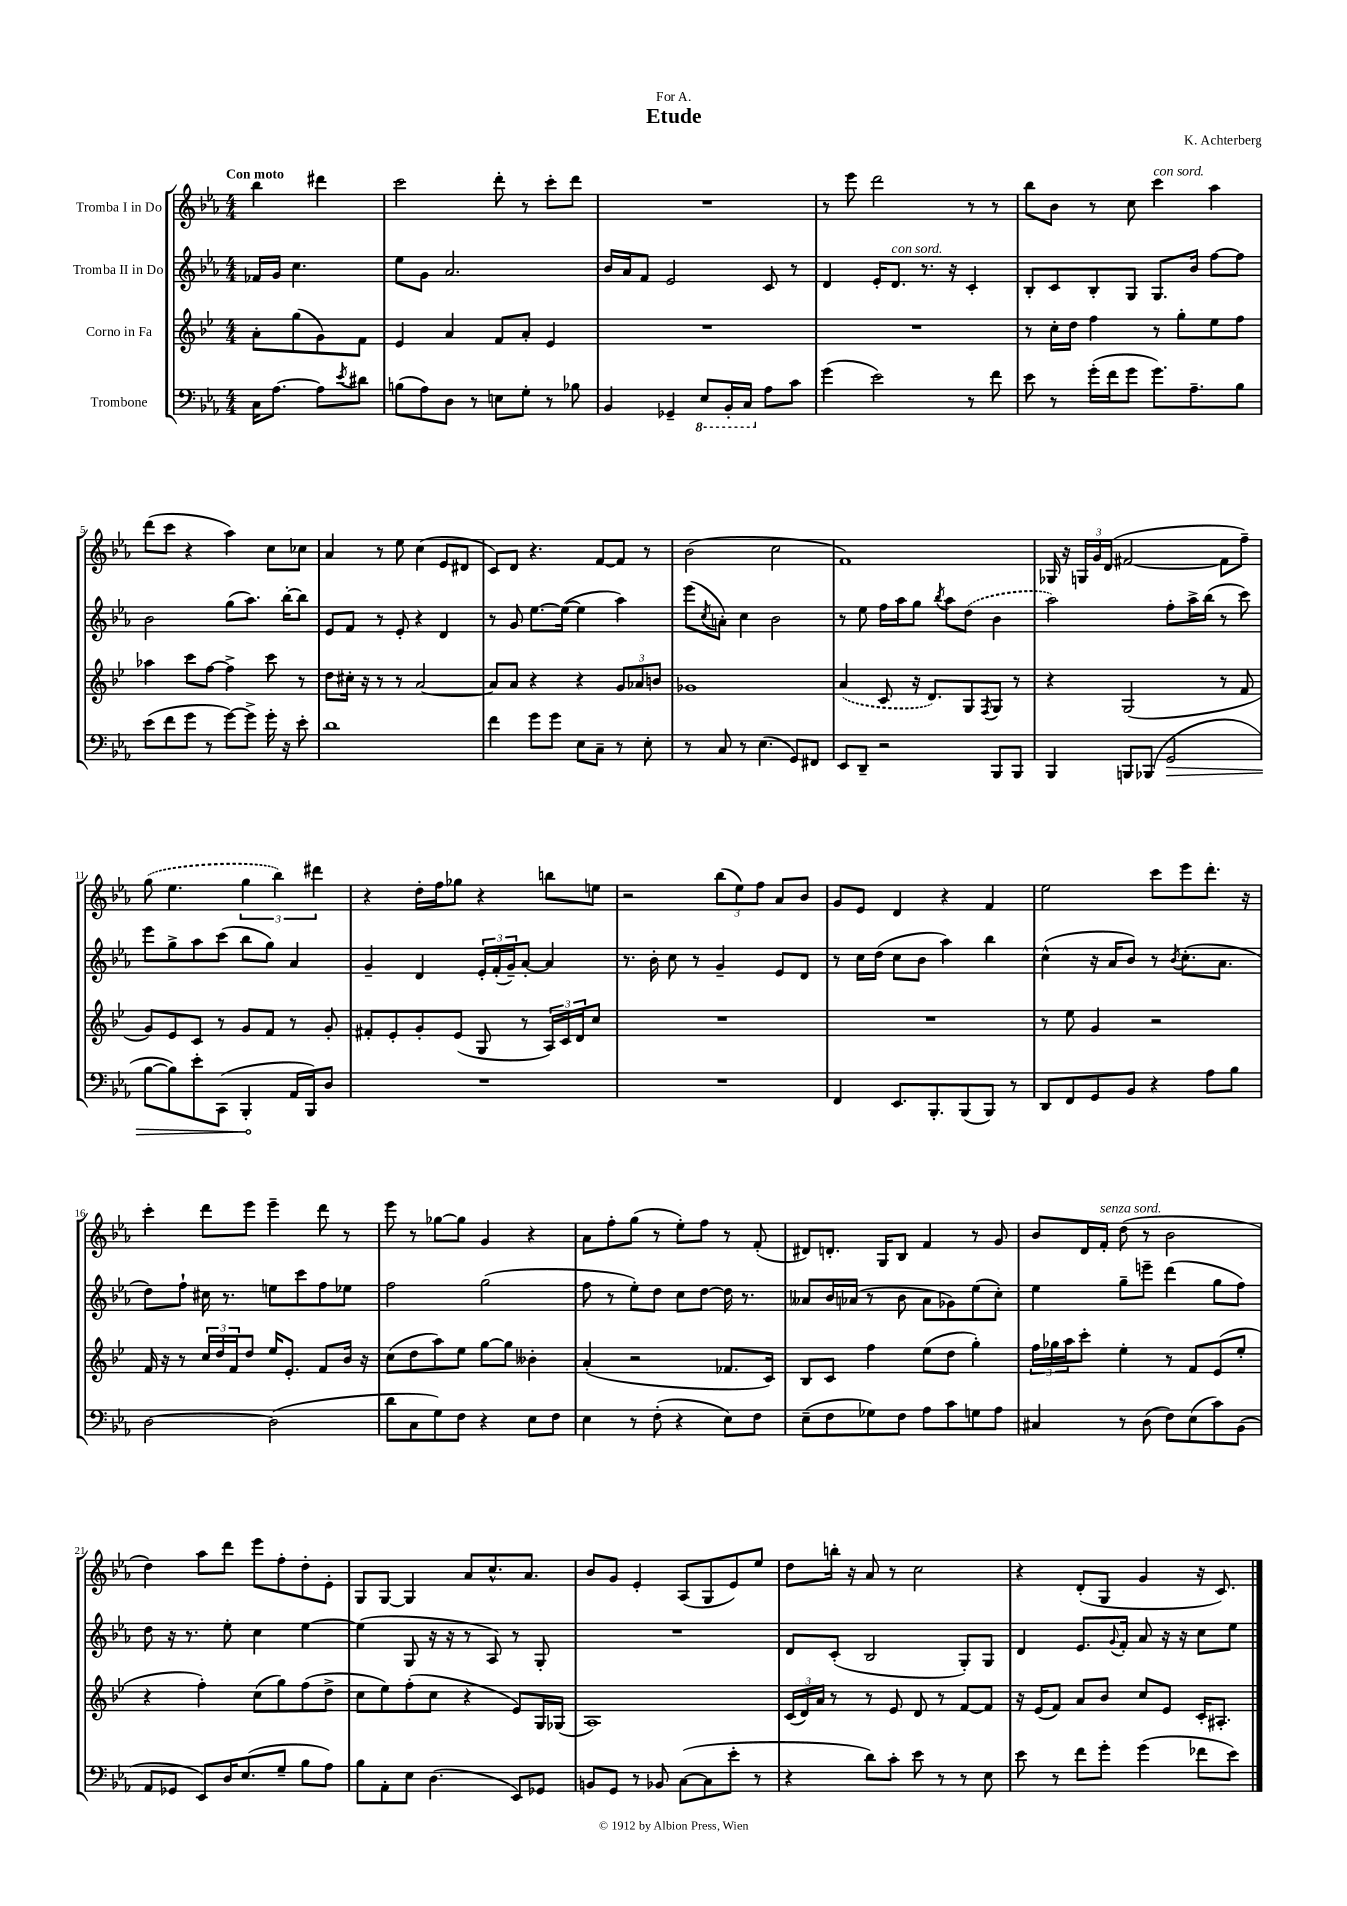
\header { title = "Etude" composer = "K. Achterberg" dedication = "For A." }
<<
\new StaffGroup <<
\new Staff = "s0" \with { instrumentName = "Tromba I in Do" } {
    \clef treble \key ees \major \numericTimeSignature \time 4/4 \partial 2 \tempo "Con moto"
    bes''4 dis'''4 |
    c'''2 d'''8-. r8 c'''8-. d'''8 |
    R1 |
    r8 ees'''8 d'''2 r8 r8 |
    bes''8 bes'8 r8 c''8 c'''4^\markup { \italic "con sord." } aes''4 |
    d'''8( c'''8 r4 aes''4) c''8 ces''8 |
    aes'4 r8 ees''8 c''4( ees'8 dis'8 |
    c'8) d'8 r4. f'8~ f'8 r8 |
    bes'2( c''2 |
    f'1) |
    ges16 r16 \tuplet 3/2 { g16 g'16 d'16( } fis'2~ fis'8 f''8--) |
    \once \slurDashed g''8( ees''4. \tuplet 3/2 { g''4 bes''4) dis'''4 } |
    r4 d''16-. f''16 ges''8 r4 b''8 e''8 |
    r2 \tuplet 3/2 { bes''8( ees''8) f''8 } aes'8 bes'8 |
    g'8 ees'8 d'4 r4 f'4 |
    ees''2 c'''8 ees'''8 d'''8.-. r16 |
    c'''4-. d'''8 ees'''8 ees'''4-- d'''8 r8 |
    ees'''8 r8 ges''8~ ges''8 g'4 r4 |
    aes'8 f''8-. g''8( r8 ees''8-.) f''8 r8 f'8-.( |
    dis'8) d'8.-. g16 bes8 f'4 r8 g'8 |
    bes'8 d'16 f'16-.^\markup { \italic "senza sord." } d''8( r8 bes'2 |
    d''4) aes''8 d'''8 ees'''8 f''8-. d''8-. ees'8-. |
    g8 g8~ g4 aes'8 c''8.-^ aes'8. |
    bes'8 g'8 ees'4-. aes8( g8 ees'8) ees''8 |
    d''8 b''16-. r16 aes'8 r8 c''2 |
    r4 d'8-.( g8 g'4 r16 c'8.) \bar "|." |
}
\new Staff = "s1" \with { instrumentName = "Tromba II in Do" } {
    \clef treble \key ees \major \numericTimeSignature \time 4/4 \partial 2
    fes'16 g'16 c''4. |
    ees''8 g'8 aes'2. |
    bes'16 aes'16 f'8 ees'2 c'8 r8 |
    d'4 ees'16-. d'8.^\markup { \italic "con sord." } r8. r16 c'4-. |
    bes8-. c'8 bes8-. g8 g8. bes'16 f''8~ f''8 |
    bes'2 g''8( aes''8.) bes''16~-. bes''8 |
    ees'8 f'8 r8 ees'8-. r4 d'4 |
    r8 g'8 ees''8.~ ees''16~( ees''4 aes''4) |
    ees'''8( \acciaccatura { c''8 } a'8-.) c''4 bes'2 |
    r8 ees''8 f''16 aes''16 g''8 \acciaccatura { bes''8 } aes''8 \once \slurDashed d''8( bes'4 |
    aes''2) f''8-. aes''16-> bes''16( r8 c'''8) |
    ees'''8 g''8-> aes''8 c'''8( bes''8 g''8) aes'4 |
    g'4-- d'4 \tuplet 3/2 { ees'16-. f'16-.( g'16--) } aes'8~-. aes'4 |
    r8. bes'16-. c''8 r8 g'4-- ees'8 d'8 |
    r8 c''16 d''16( c''8 bes'8 aes''4) bes''4 |
    c''4-^( r16 aes'16 bes'8) r8 \acciaccatura { bes'8 } c''8.-.( aes'8. |
    d''8) f''8-! cis''16 r8. e''8 c'''8 f''8 ees''8 |
    f''2 g''2( |
    f''8 r8 ees''8-.) d''8 c''8 d''8~ d''16 r8. |
    aeses'8 bes'16 aes'16( r8 bes'8 aes'8 ges'8) ees''8( c''8-.) |
    ees''4 g''8-- e'''8-- d'''4( g''8 f''8) |
    d''8 r16 r8. ees''8-. c''4 ees''4~ |
    ees''4( g8 r16 r16 r8 aes8) r8 g8-. |
    R1 |
    d'8 c'8-.( bes2 g8-.) g8 |
    d'4 ees'8. \appoggiatura { g'8 } f'16-. aes'8 r16 r16 c''8 ees''8 \bar "|." |
}
\new Staff = "s2" \with { instrumentName = "Corno in Fa" } {
    \clef treble \key bes \major \numericTimeSignature \time 4/4 \partial 2
    a'8-. g''8( g'8) f'8 |
    ees'4 a'4 f'8 a'8-. ees'4 |
    R1 |
    R1 |
    r8 c''16-. d''16 f''4 r8 g''8-. ees''8 f''8 |
    aes''4 c'''8 f''8~ f''4-> c'''8 r8 |
    d''8 cis''16-. r16 r8 r8 a'2~ |
    a'8 a'8 r4 r4 \tuplet 3/2 { g'8 aes'8 b'8 } |
    ges'1 |
    \once \slurDashed a'4( c'8 r16 d'8.) g8 \acciaccatura { f8 } g8 r8 |
    r4 g2( r8 f'8 |
    g'8) ees'8 c'8 r8 g'8 f'8 r8 g'8-. |
    fis'8-. ees'8-. g'8-. ees'8( g8 r8 \tuplet 3/2 { a16) c'16 d'16 } c''8 |
    R1 |
    R1 |
    r8 ees''8 g'4 r2 |
    f'16 r16 r8 \tuplet 3/2 { c''16 d''16 f'16 } d''8 ees''16 ees'8.-. f'8 bes'16 r16 |
    c''8( d''8 a''8) ees''8 g''8~ g''8 beses'4-. |
    a'4-.( r2 fes'8. c'16) |
    bes8 c'8 f''4 ees''8( d''8 g''4-.) |
    \tuplet 3/2 { f''16 ges''16 a''16 } c'''8-. ees''4-. r8 f'8 ees'8( ees''8-. |
    r4 f''4-.) c''8( g''8) f''8( d''8-> |
    c''8 ees''8) f''8-.( c''8 r4 ees'8) g16 ges16( |
    a1) |
    \tuplet 3/2 { c'16( d'16) a'16 } r8 r8 ees'8 d'8 r8 f'8~ f'8 |
    r16 ees'16( f'8) a'8 bes'8 c''8 ees'8 c'16-. ais8.-. \bar "|." |
}
\new Staff = "s3" \with { instrumentName = "Trombone" } {
    \clef bass \key ees \major \numericTimeSignature \time 4/4 \partial 2
    c16 aes8.~ aes8 \acciaccatura { ees'8 } dis'8 |
    b8( aes8) d8 r8 e8 g8-. r8 bes8 |
    bes,4 ges,4-- \ottava #-1 ees,8 bes,,16-. c,16 \ottava #0 aes8 c'8 |
    g'4( ees'2) r8 f'8 |
    ees'8 r8 g'16-.( f'16 g'8 g'8.) aes8.-- bes8 |
    ees'8( f'8 g'8 r8 g'8~) g'8-> g'16-. r16 ees'8-. |
    d'1 |
    f'4 g'8 g'8 ees8 c8-- r8 ees8-. |
    r8 c8 r8 ees4.( g,8) fis,8 |
    ees,8 d,8-- r2 bes,,8 bes,,8 |
    bes,,4 b,,8 bes,,8( \once \override Hairpin.circled-tip = ##t g,2\> |
    bes8~ bes8) ees'8-. c,8( bes,,4-.\! aes,16 bes,,16) d8 |
    R1 |
    R1 |
    f,4 ees,8. bes,,8.-. bes,,8( bes,,8) r8 |
    d,8 f,8 g,8 bes,8 r4 aes8 bes8 |
    d2~ d2( |
    d'8 c8 g8) f8 r4 ees8 f8 |
    ees4 r8 f8-.( r4 ees8) f8 |
    ees8--( f8 ges8) f8 aes8 c'8 g8 aes8 |
    cis4 r8 d8( f8) ees8( c'8) bes,8( |
    aes,8 ges,8 ees,8) d16 ees8.( g8-- bes8 aes8) |
    bes8 aes,8-. ees8 d4.( ees,8) ges,8 |
    b,8 g,8 r8 bes,8 c8~( c8 ees'8-. r8 |
    r4 d'8) c'8-. ees'8 r8 r8 ees8 |
    ees'8 r8 f'8 g'8-. g'4( fes'8 ees'8) \bar "|." |
}
>>
>>
